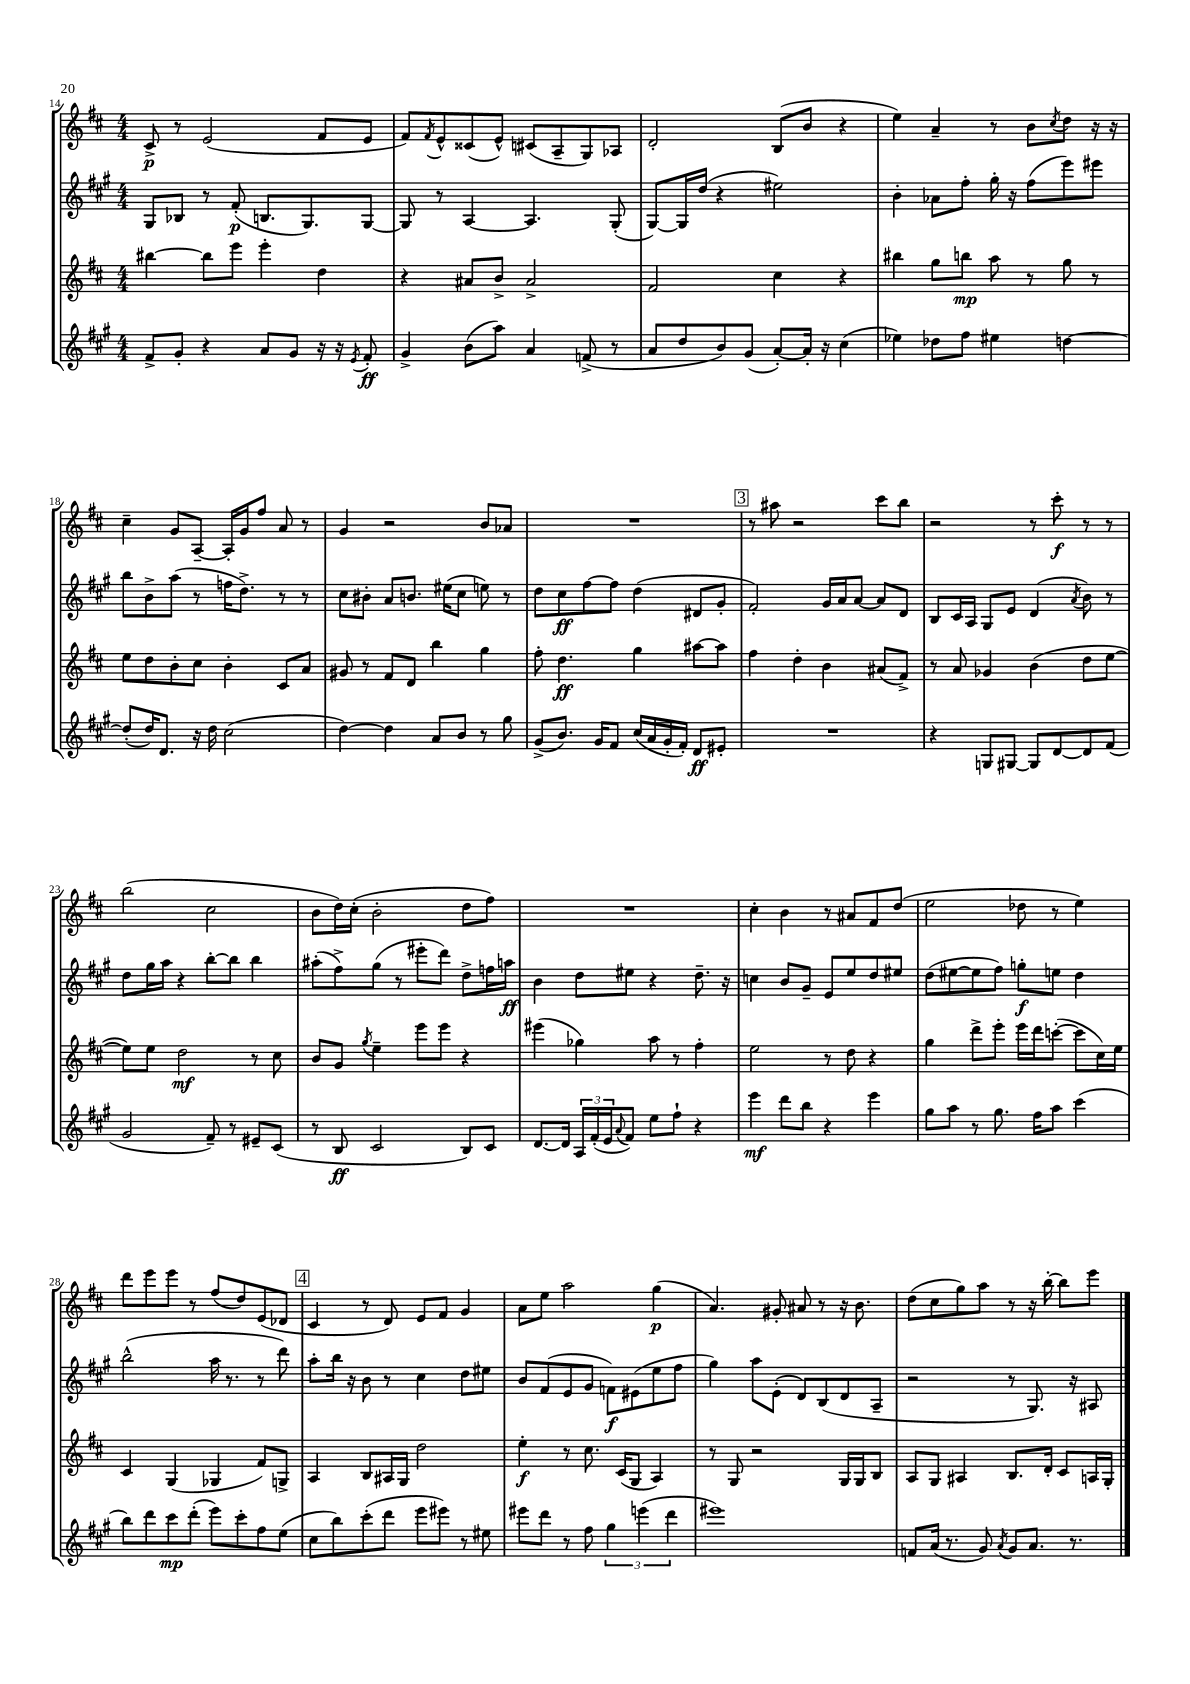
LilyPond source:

<<
\new StaffGroup <<
\new Staff = "s0" {
    \clef treble \key d \major \numericTimeSignature \time 4/4
    cis'8->\p r8 e'2( fis'8 e'8 |
    fis'8) \acciaccatura { fis'8 } e'8-^ cisis'8( e'8-^) cis'8( a8-- g8) aes8 |
    d'2-. b8( b'8 r4 |
    e''4) a'4-- r8 b'8 \acciaccatura { cis''8 } d''8 r16 r16 |
    cis''4-- g'8 a8~-- a16-. g'16 fis''8 a'8 r8 |
    g'4 r2 b'8 aes'8 |
    R1 |
    \mark \markup { \box "3" } r8 ais''8 r2 cis'''8 b''8 |
    r2 r8 cis'''8-.\f r8 r8 |
    b''2( cis''2 |
    b'8 d''16) cis''16-.( b'2-. d''8 fis''8) |
    R1 |
    cis''4-. b'4 r8 ais'8 fis'8 d''8( |
    e''2 des''8 r8 e''4) |
    d'''8 e'''8 e'''8 r8 fis''8( d''8) e'8( des'8 |
    \mark \markup { \box "4" } cis'4 r8 d'8) e'8 fis'8 g'4 |
    a'8 e''8 a''2 g''4\p( |
    a'4.) gis'8-. ais'8 r8 r16 b'8. |
    d''8( cis''8 g''8) a''8 r8 r16 b''16~-. b''8 e'''8 \bar "|." |
}
\new Staff = "s1" {
    \clef treble \key a \major \numericTimeSignature \time 4/4
    gis8 bes8 r8 fis'8-.\p( b8. gis8.) gis8~ |
    gis8 r8 a4~ a4. gis8-.( |
    gis8~) gis16 d''16( r4 eis''2) |
    b'4-. aes'8 fis''8-. gis''16-. r16 fis''8( e'''8) eis'''8 |
    b''8 b'8-> a''8( r8 f''16 d''8.->) r8 r8 |
    cis''8 bis'8-. a'8 b'8. eis''16( cis''8 e''8) r8 |
    d''8 cis''8\ff fis''8~ fis''8 d''4( dis'8 gis'8-. |
    \mark \markup { \box "3" } fis'2-.) gis'16 a'16 a'8~ a'8 d'8 |
    b8 cis'16 a16 gis8 e'8 d'4( \acciaccatura { a'8 } b'8) r8 |
    d''8 gis''16 a''16 r4 b''8~-. b''8 b''4 |
    ais''8-.( fis''8->) gis''8( r8 eis'''8-. d'''8) d''8-> f''16 a''16\ff |
    b'4 d''8 eis''8 r4 d''8.-- r16 |
    c''4 b'8 gis'8-- e'8 e''8 d''8 eis''8 |
    d''8( eis''8~ eis''8 fis''8) g''8-.\f e''8 d''4 |
    b''2-^( a''16 r8. r8 d'''8) |
    \mark \markup { \box "4" } a''8-. b''16 r16 b'8 r8 cis''4 d''8 eis''8 |
    b'8 fis'8( e'8 gis'8 f'8\f) eis'8( e''8 fis''8 |
    gis''4) a''8 e'8-.( d'8) b8( d'8 a8-- |
    r2 r8 gis8.) r16 ais8 \bar "|." |
}
\new Staff = "s2" {
    \clef treble \key d \major \numericTimeSignature \time 4/4
    bis''4~ bis''8 e'''8 e'''4-. d''4 |
    r4 ais'8 b'8-> ais'2-> |
    fis'2 cis''4 r4 |
    bis''4 g''8 b''8\mp a''8 r8 g''8 r8 |
    e''8 d''8 b'8-. cis''8 b'4-. cis'8 a'8 |
    gis'8 r8 fis'8 d'8 b''4 g''4 |
    fis''8-. d''4.\ff g''4 ais''8~ ais''8 |
    \mark \markup { \box "3" } fis''4 d''4-. b'4 ais'8( fis'8->) |
    r8 a'8 ges'4 b'4( d''8 e''8~ |
    e''8) e''8 d''2\mf r8 cis''8 |
    b'8 g'8 \acciaccatura { g''8 } e''4-- e'''8 e'''8 r4 |
    eis'''4( ges''4) a''8 r8 fis''4-. |
    e''2 r8 d''8 r4 |
    g''4 d'''8-> e'''8-. e'''16 d'''16 c'''8~-.( c'''8 cis''16) e''16 |
    cis'4 g4( ges4 fis'8) g8-> |
    \mark \markup { \box "4" } a4 b8 ais16 g16 d''2 |
    e''4-.\f r8 cis''8. cis'16( g8 a4) |
    r8 g8 r2 g16 g16 b8 |
    a8 g8 ais4 b8. d'16-. cis'8 a16 g16-. \bar "|." |
}
\new Staff = "s3" {
    \clef treble \key a \major \numericTimeSignature \time 4/4
    fis'8-> gis'8-. r4 a'8 gis'8 r16 r16 \acciaccatura { e'8 } fis'8-.\ff |
    gis'4-> b'8( a''8) a'4 f'8->( r8 |
    a'8 d''8 b'8) gis'8( a'8~-.) a'16-. r16 cis''4( |
    ees''4) des''8 fis''8 eis''4 d''4~ |
    d''8-.( d''16) d'8. r16 d''16 cis''2( |
    d''4~) d''4 a'8 b'8 r8 gis''8 |
    gis'8->( b'8.) gis'16 fis'8 cis''16( a'16 gis'16-. fis'16-.) d'8\ff eis'8-. |
    \mark \markup { \box "3" } R1 |
    r4 g8 gis8~ gis8 d'8~ d'8 fis'8( |
    gis'2 fis'8--) r8 eis'8-- cis'8( |
    r8 b8\ff cis'2 b8) cis'8 |
    d'8.~ d'16 \tuplet 3/2 { a16 fis'16-.( e'16 } \appoggiatura { a'8 } fis'8) e''8 fis''8-! r4 |
    e'''4\mf d'''8 b''8 r4 e'''4 |
    gis''8 a''8 r8 gis''8. fis''16 a''8 cis'''4( |
    b''8) d'''8 cis'''8\mp d'''8-.( e'''8) cis'''8-. fis''8 e''8( |
    \mark \markup { \box "4" } cis''8 b''8) cis'''8-.( d'''8 e'''8 eis'''8) r8 eis''8 |
    eis'''8 d'''8 r8 fis''8 \tuplet 3/2 { gis''4 e'''4( d'''4 } |
    eis'''1) |
    f'8 a'16( r8. gis'8) \acciaccatura { a'8 } gis'8 a'8. r8. \bar "|." |
}
>>
>>
\layout { \context { \Score currentBarNumber = #14 } }
